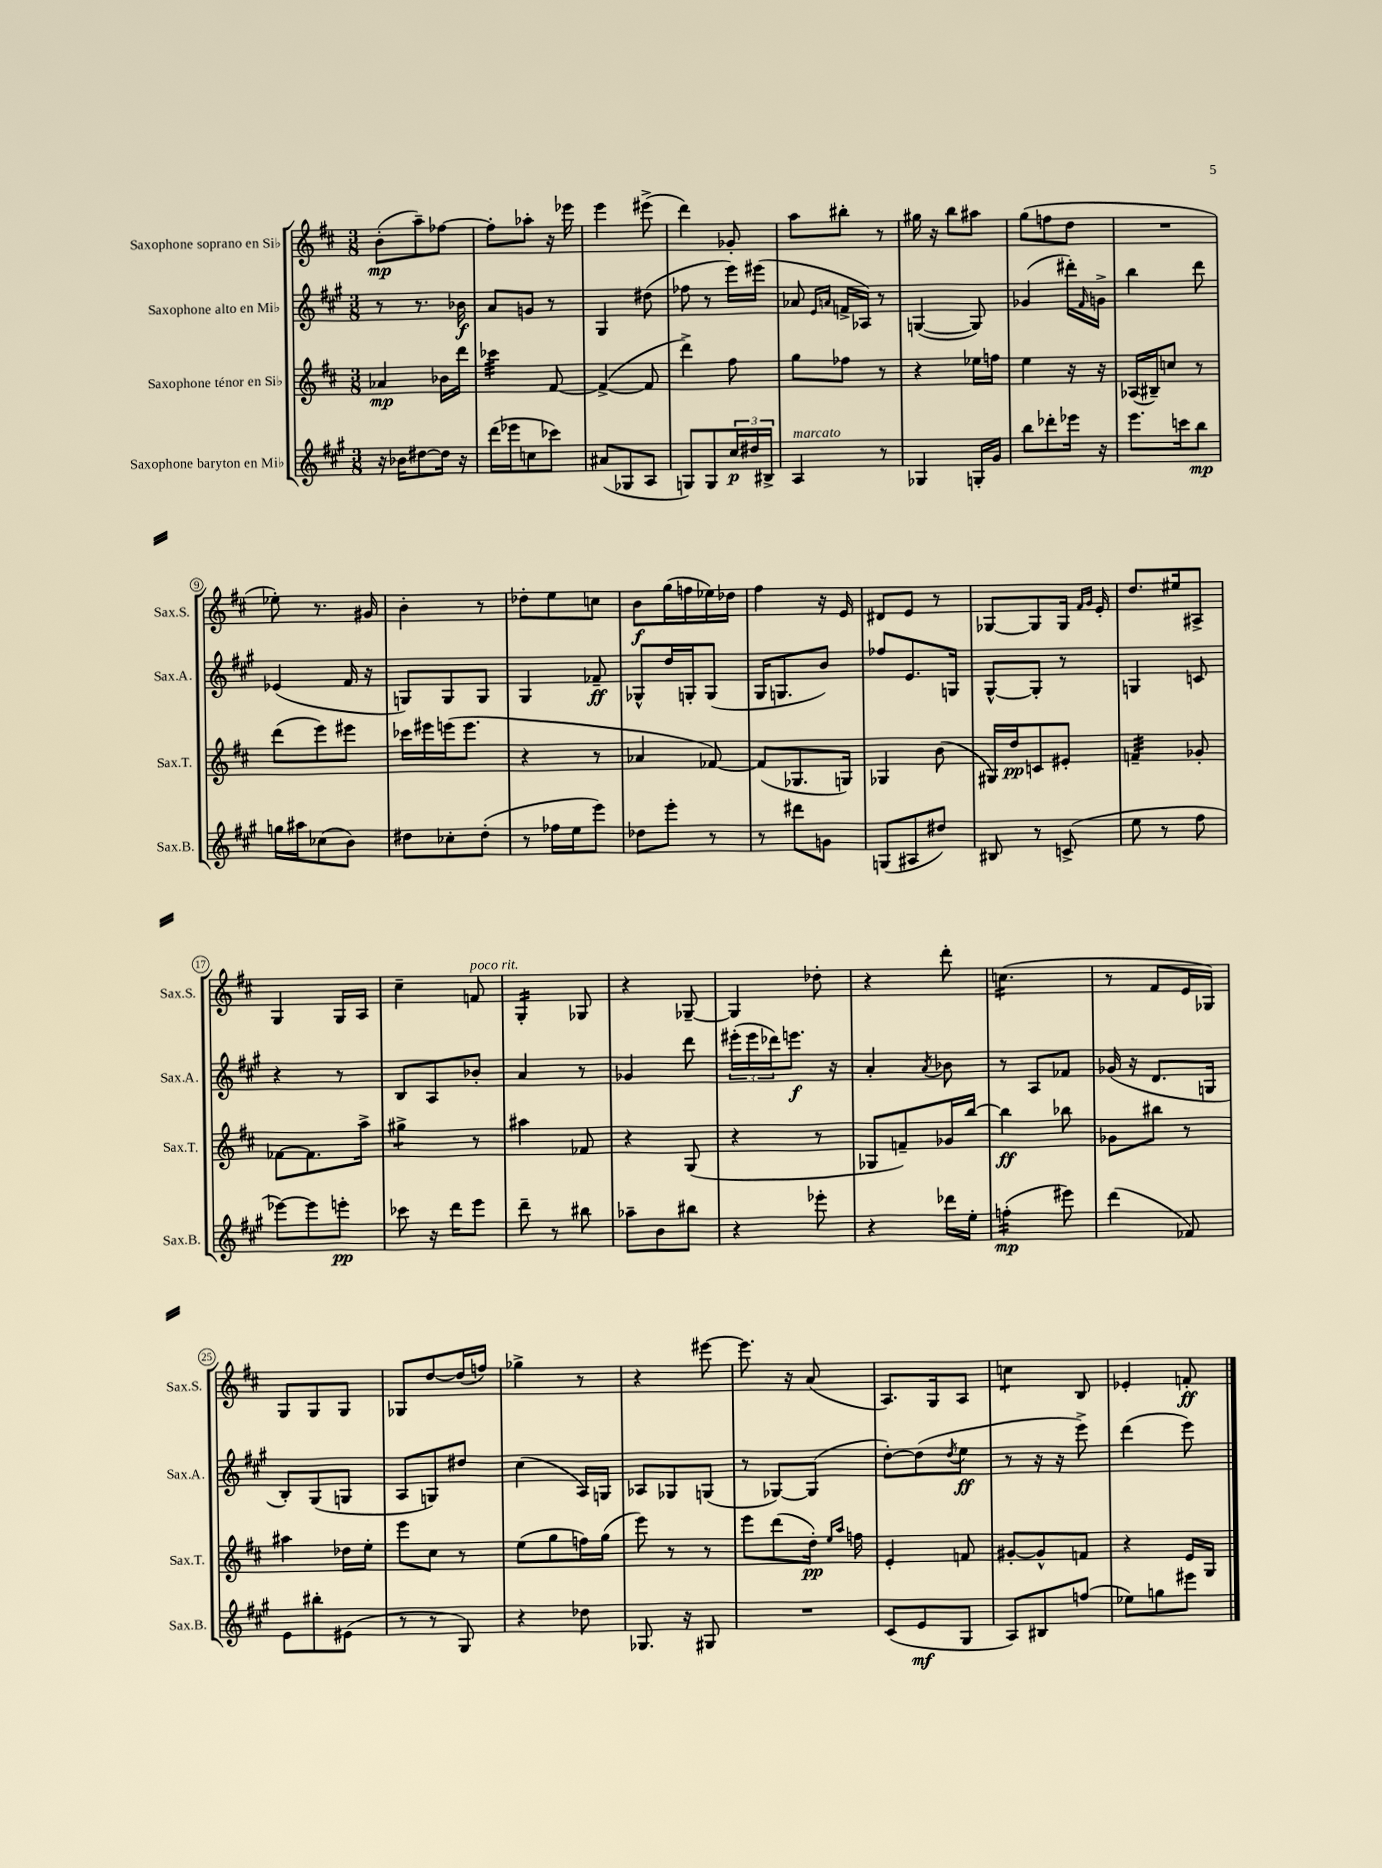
<<
\new StaffGroup <<
\new Staff = "s0" \with { instrumentName = "Saxophone soprano en Sib" shortInstrumentName = "Sax.S." } {
    \clef treble \key d \major \numericTimeSignature \time 3/8
    b'8-.\mp( a''8--) fes''8~ |
    fes''8-. aes''8-. r16 ees'''16 |
    e'''4 eis'''8->( |
    d'''4) ges'8-. |
    a''8 bis''8-. r8 |
    gis''16 r16 b''8 ais''8 |
    g''8( f''8 d''8 |
    R4. |
    ees''8-.) r8. gis'16 |
    b'4-. r8 |
    des''8-. e''8 c''8 |
    b'8\f g''16( f''16 ees''16) des''16 |
    fis''4 r16 e'16 |
    dis'8 e'8 r8 |
    ges8~ ges8 ges16 \grace { fis'16 g'16 } e'16-. |
    d''8. eis''16 ais8-> |
    g4 g16 a16 |
    cis''4-- f'8^\markup { \italic "poco rit." } |
    g4:16-. ges8 |
    r4 ges8~-- |
    ges4 des''8-. |
    r4 d'''8-. |
    c''4.:16( |
    r8 fis'8 e'16 ges16) |
    g8 g8 g8 |
    ges8 d''8~ d''16( f''16) |
    ges''4-> r8 |
    r4 eis'''8~ |
    eis'''8. r16 a'8( |
    a8.) g16 a8 |
    c''4:8 b8 |
    ees'4-. f'8-.\ff \bar "|." |
}
\new Staff = "s1" \with { instrumentName = "Saxophone alto en Mib" shortInstrumentName = "Sax.A." } {
    \clef treble \key a \major \numericTimeSignature \time 3/8
    r8 r8. bes'16\f |
    a'8 g'8 r8 |
    gis4 dis''8( |
    fes''8 r8 e'''16) eis'''16( |
    aes'8 \grace { e'16 a'16 } f'16-> aes16) r8 |
    g4~( g8) |
    ges'4( dis'''16-.) \grace { fis'16 } g'16-> |
    b''4 d'''8 |
    ees'4( fis'16 r16 |
    g8) g8 g8 |
    gis4 fes'8--\ff |
    ges8-^ d''16 g16-. g8( |
    gis16 g8. b'8) |
    fes''8 e'8. g16 |
    gis8~-^ gis8-. r8 |
    g4 c'8 |
    r4 r8 |
    b8 a8 bes'8-. |
    a'4 r8 |
    ges'4 d'''8 |
    \tuplet 3/2 { eis'''16-.( eis'''16 des'''16) } e'''8.\f r16 |
    a'4-. \acciaccatura { a'8 } bes'8 |
    r8 a8 fes'8 |
    ges'16( r16 d'8. g16 |
    b8-.) gis8( g8 |
    a8 g8) dis''8 |
    cis''4( a16) g16 |
    aes8 ges8 g8( |
    r8 ges8~) ges8( |
    d''8~-.) d''8( \acciaccatura { d''8 } e''8\ff |
    r8 r16 r16 e'''8->) |
    d'''4( e'''8) \bar "|." |
}
\new Staff = "s2" \with { instrumentName = "Saxophone ténor en Sib" shortInstrumentName = "Sax.T." } {
    \clef treble \key d \major \numericTimeSignature \time 3/8
    aes'4\mp bes'16 d'''16 |
    ces'''4:32 fis'8~ |
    fis'4~->( fis'8 |
    d'''4->) fis''8 |
    g''8 fes''8 r8 |
    r4 ees''16 f''16 |
    e''4 r16 r16 |
    aes16( bis16--) c''8 r8 |
    d'''8( e'''8) eis'''8 |
    ces'''16 eis'''16 e'''16( e'''8. |
    r4 r8 |
    aes'4 fes'8~) |
    fes'8( ges8. g16) |
    ges4 b'8( |
    gis16) d''16\pp c'8 eis'8-. |
    f'4:32-- ges'8-. |
    fes'8~ fes'8. a''16-> |
    gis''4:8-> r8 |
    ais''4 fes'8 |
    r4 g8( |
    r4 r8 |
    ges8 f'8--) ges'16 b''16~ |
    b''4\ff bes''8 |
    ges'8 bis''8 r8 |
    ais''4 des''16 e''16-. |
    e'''8 cis''8 r8 |
    e''8( g''8 f''16) g''16( |
    e'''8) r8 r8 |
    e'''8 d'''8( d''16-.\pp) \grace { e''16 a''16 } f''16 |
    e'4-. f'8 |
    gis'8~-. gis'8-^ f'8 |
    r4 e'16 g16 \bar "|." |
}
\new Staff = "s3" \with { instrumentName = "Saxophone baryton en Mib" shortInstrumentName = "Sax.B." } {
    \clef treble \key a \major \numericTimeSignature \time 3/8
    r16 bes'16 dis''8~ dis''16 r16 |
    d'''16( ees'''16 c''8 ces'''8) |
    ais'8( ges8 a8 |
    g8) g8 \tuplet 3/2 { cis''16\p dis''16 bis16-> } |
    a4^\markup { \italic "marcato" } r8 |
    ges4 g16-. gis'16 |
    b''8 des'''8-. ees'''16 r16 |
    e'''8. c'''16 b''8\mp |
    g''16 ais''16 ces''8( b'8) |
    dis''8 ces''8-. dis''8-.( |
    r8 fes''16 e''16 e'''8) |
    des''8 e'''8-. r8 |
    r8 dis'''8 g'8 |
    g8( ais8 dis''8) |
    bis8 r8 c'8->( |
    e''8 r8 fis''8 |
    ees'''8~) ees'''8 e'''8-.\pp |
    ces'''8 r16 d'''16 e'''8 |
    d'''8-- r8 bis''8 |
    aes''8-- b'8 bis''8 |
    r4 ees'''8-. |
    r4 des'''16 e''16-. |
    f''4:16-.\mp( eis'''8) |
    d'''4( fes'8) |
    e'8 bis''8-. eis'8( |
    r8 r8 gis8) |
    r4 des''8 |
    ges8. r16 gis8 |
    R4. |
    cis'8( e'8\mf gis8 |
    a8) bis8 f''8( |
    ees''8) g''8 eis'''8 \bar "|." |
}
>>
>>
\layout { \context { \Score \override BarNumber.stencil = #(make-stencil-circler 0.1 0.3 ly:text-interface::print) } }
